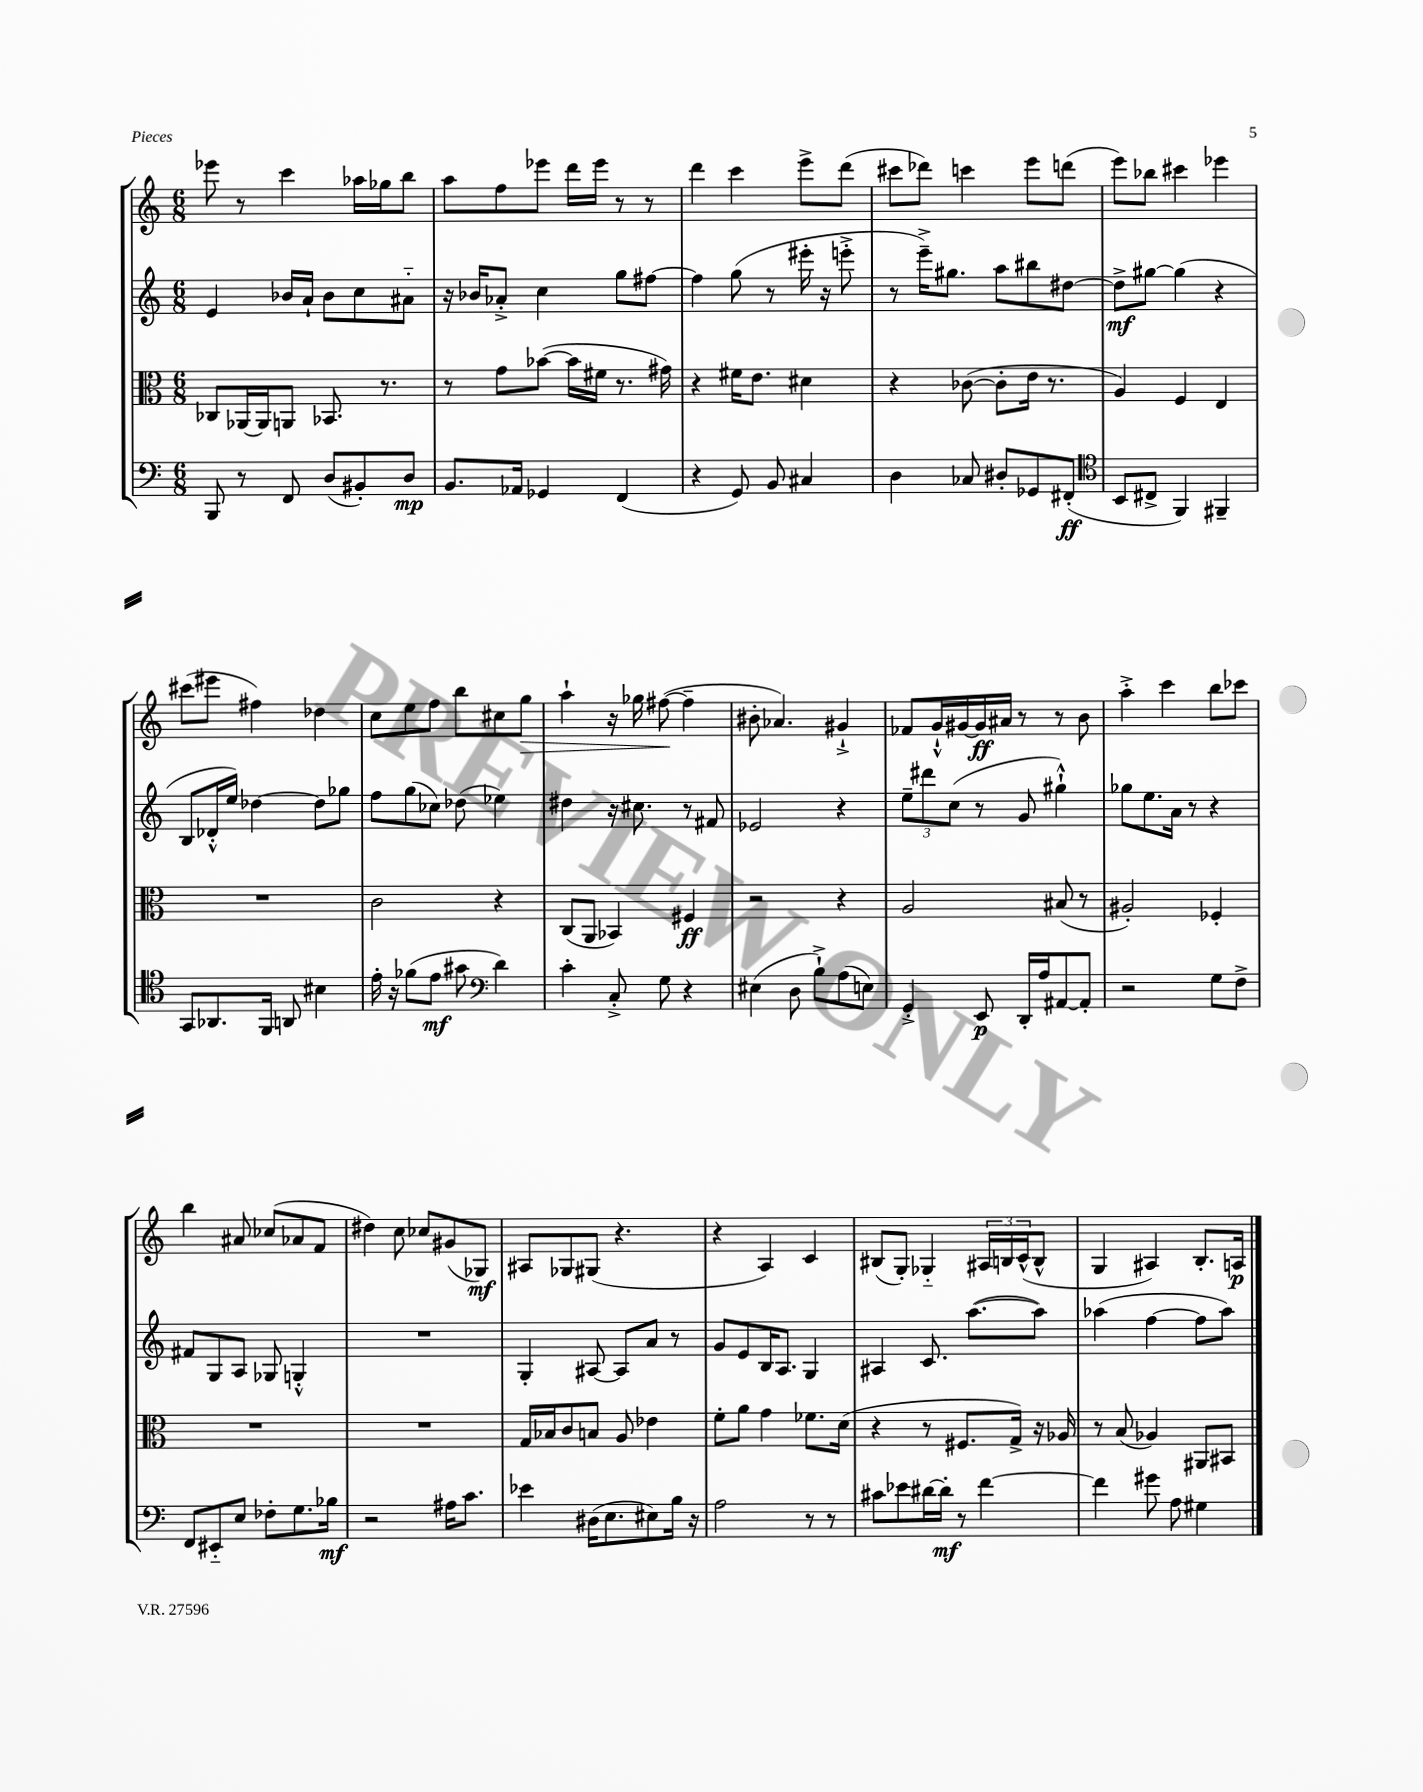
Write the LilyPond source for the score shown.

<<
\new StaffGroup <<
\new Staff = "s0" {
    \clef treble \key c \major \numericTimeSignature \time 6/8
    ees'''8 r8 c'''4 aes''16 ges''16 b''8 |
    a''8 f''8 ees'''8 d'''16 ees'''16 r8 r8 |
    d'''4 c'''4 e'''8-> d'''8( |
    cis'''8 des'''8) c'''4 e'''8 d'''8( |
    e'''8) bes''8 cis'''4 ees'''4 |
    cis'''8( eis'''8 fis''4) des''4 |
    c''8 e''8 f''8 b''8 cis''8 g''8\> |
    a''4-! r16 ges''16 fis''8~\!( fis''4-- |
    bis'8-. aes'4.) gis'4-!-> |
    fes'8 g'16-!-^ gis'16~ gis'16\ff ais'16 r8 r8 b'8 |
    a''4-.-> c'''4 b''8 ces'''8 |
    b''4 ais'8 ces''8( aes'8 f'8 |
    dis''4) c''8 ces''8 gis'8( ges8\mf) |
    ais8 ges8 gis8( r4. |
    r4 a4) c'4 |
    bis8( g8-.) ges4-_ \tuplet 3/2 { ais16 b16 c'16-^( } b8-^ |
    g4 ais4) b8.-. a16\p \bar "|." |
}
\new Staff = "s1" {
    \clef treble \key c \major \numericTimeSignature \time 6/8
    e'4 bes'16 a'16-! bes'8 c''8 ais'8-_ |
    r16 bes'16 aes'8-.-> c''4 g''8 fis''8~ |
    fis''4 g''8( r8 eis'''16-. r16 e'''8-.-> |
    r8 e'''16--->) gis''8. a''8 bis''8 dis''8~ |
    dis''8->\mf gis''8~ gis''4( r4 |
    b8 des'16-.-^ e''16) des''4~ des''8 ges''8 |
    f''8 g''8( ces''8) des''8( ees''4) |
    dis''4 r16 cis''8. r8 fis'8 |
    ees'2 r4 |
    \tuplet 3/2 { e''8-- dis'''8 c''8( } r8 g'8 gis''4-!-^) |
    ges''8 e''8. a'16 r8 r4 |
    fis'8 g8 a8 ges8 g4-.-^ |
    R2. |
    g4-. ais8~ ais8 a'8 r8 |
    g'8 e'8 b16 a8. g4 |
    ais4 c'8. a''8.~( a''8) |
    aes''4( f''4~ f''8 aes''8) \bar "|." |
}
\new Staff = "s2" {
    \clef alto \key c \major \numericTimeSignature \time 6/8
    ces8 aes,16~ aes,16 a,8 bes,8. r8. |
    r8 g'8 bes'8~( bes'16 fis'16 r8. gis'16) |
    r4 fis'16 e'8. dis'4 |
    r4 ces'8~( ces'8-. e'16 r8. |
    a4) f4 e4 |
    R2. |
    c'2 r4 |
    c8( a,8 bes,4) fis4\ff |
    r2 r4 |
    a2 bis8( r8 |
    ais2-.) fes4-. |
    R2. |
    R2. |
    g16 bes16 c'8 b8 a8 ees'4 |
    f'8-. a'8 g'4 fes'8. d'16( |
    r4 r8 fis8. g16->) r16 aes16 |
    r8 b8( aes4) ais,8 bis,8 \bar "|." |
}
\new Staff = "s3" {
    \clef bass \key c \major \numericTimeSignature \time 6/8
    b,,8 r8 f,8 d8( bis,8-.) d8\mp |
    b,8. aes,16 ges,4 f,4( |
    r4 g,8) b,8 cis4 |
    d4 ces8 dis8-. ges,8 fis,8-.\ff( |
    \clef tenor b,8 cis8-> f,4) fis,4-- |
    g,8 aes,8. f,16 a,8 bis4 |
    e'16-. r16 fes'8( e'8\mf gis'8 \clef bass d'4) |
    c'4-. c8-.-> g8 r4 |
    eis4( d8 b8-!->) a8( e8) |
    g,4-.-> e,8\p d,16-. a16 ais,8~ ais,8-. |
    r2 g8 f8-> |
    f,8 eis,8-_ e8 fes8-. g8. bes16\mf |
    r2 ais16 c'8. |
    ees'4 dis16( e8. eis8) b16 r16 |
    a2 r8 r8 |
    cis'8 ees'8 dis'16~ dis'16-.\mf r8 f'4~ |
    f'4 gis'8 a8 gis4 \bar "|." |
}
>>
>>
\layout { \context { \Score \remove "Bar_number_engraver" } }
